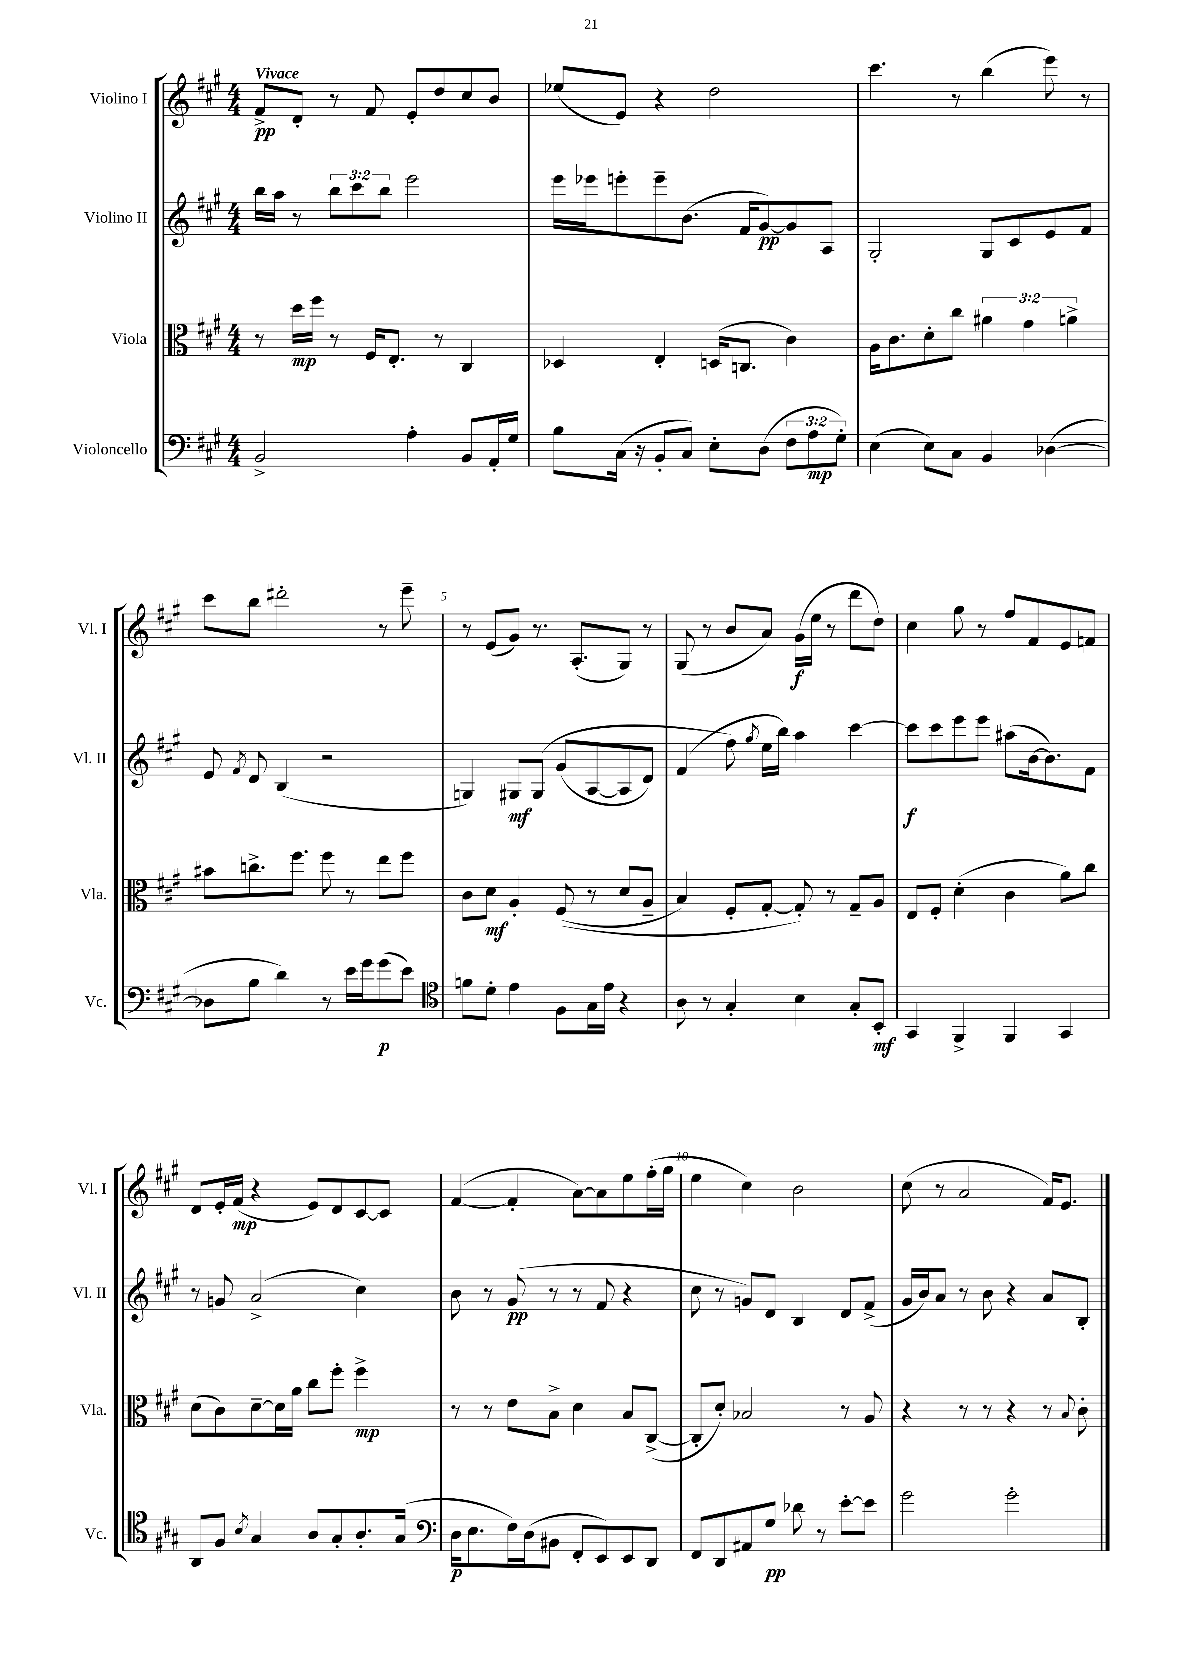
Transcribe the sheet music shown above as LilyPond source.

<<
\new StaffGroup <<
\new Staff = "s0" \with { instrumentName = "Violino I" shortInstrumentName = "Vl. I" } {
    \clef treble \key a \major \numericTimeSignature \time 4/4 \tempo "Vivace"
    \autoBeamOff fis'8[->\pp d'8]-. r8 fis'8 e'8[-. d''8 cis''8 b'8] |
    ees''8[( e'8]) r4 d''2 |
    cis'''4. r8 b''4( e'''8) r8 |
    cis'''8[ b''8] dis'''2-. r8 e'''8-- |
    r8 e'8[( gis'8]) r8. a8.[-.( gis8]) r8 |
    gis8( r8 b'8[ a'8]) gis'16[\f( e''16] r8 d'''8[ d''8]) |
    cis''4 gis''8 r8 fis''8[ fis'8 e'8 f'8] |
    d'8[ e'16-. fis'16]\mp( r4 e'8[) d'8 cis'8~ cis'8] |
    fis'4~( fis'4-. a'8[~) a'8 e''8 fis''16-.( gis''16] |
    e''4 cis''4) b'2 |
    cis''8( r8 a'2 fis'16[) e'8.] \bar "|." |
}
\new Staff = "s1" \with { instrumentName = "Violino II" shortInstrumentName = "Vl. II" } {
    \clef treble \key a \major \numericTimeSignature \time 4/4 \override Staff.TupletNumber.text = #tuplet-number::calc-fraction-text
    \autoBeamOff b''16[ a''16] r8 \tuplet 3/2 { b''8[ cis'''8 b''8] } e'''2 |
    e'''16[ ees'''16 e'''8-. e'''8-- b'8.]( fis'16[ gis'8~\pp) gis'8 a8] |
    gis2-. gis8[ cis'8 e'8 fis'8] |
    e'8 \acciaccatura { fis'8 } d'8 b4( r2 |
    g4) gis8[\mf gis8]\( gis'8[( a8~ a8 d'8]) |
    fis'4( fis''8\) \acciaccatura { gis''8 } e''16[ b''16]) a''4 cis'''4~ |
    cis'''8[\f cis'''8 e'''8 e'''8] ais''8[( b'16~ b'8.) fis'8] |
    r8 g'8 a'2->( cis''4) |
    b'8 r8 gis'8\pp( r8 r8 fis'8 r4 |
    cis''8 r8 g'8[) d'8] b4 d'8[ fis'8]->( |
    gis'16[ b'16) a'8] r8 b'8 r4 a'8[ b8]-. \bar "|." |
}
\new Staff = "s2" \with { instrumentName = "Viola" shortInstrumentName = "Vla." } {
    \clef alto \key a \major \numericTimeSignature \time 4/4 \override Staff.TupletNumber.text = #tuplet-number::calc-fraction-text
    \autoBeamOff r8 d''16[\mp fis''16] r8 fis16[ e8.]-. r8 cis4 |
    des4 e4-. d16[( c8.] cis'4) |
    a16[ cis'8. d'8-. cis''8] \tuplet 3/2 { ais'4 gis'4 a'4-> } |
    bis'8[ c''8.-> fis''8.] fis''8 r8 e''8[ fis''8] |
    cis'8[ d'8]\mf a4-. fis8(\( r8 d'8[ a8]-- |
    b4) fis8[-. gis8]~-. gis8-.\) r8 gis8[-- a8] |
    e8[ fis8]-. d'4-.( cis'4 a'8[) cis''8] |
    d'8[( cis'8) d'8~-- d'16 a'16] cis''8[ fis''8]-. fis''4->\mp |
    r8 r8 e'8[ b8]-> d'4 b8[ cis8]~->( |
    cis8[-. d'8]-.) bes2 r8 a8 |
    r4 r8 r8 r4 r8 \appoggiatura { b8 } cis'8-. \bar "|." |
}
\new Staff = "s3" \with { instrumentName = "Violoncello" shortInstrumentName = "Vc." } {
    \clef bass \key a \major \numericTimeSignature \time 4/4 \override Staff.TupletNumber.text = #tuplet-number::calc-fraction-text
    \autoBeamOff b,2-> a4-. b,8[ a,16-. gis16] |
    b8[ cis16]( r16 b,8[-. cis8]) e8[-. d8]( \tuplet 3/2 { fis8[ a8\mp gis8]-.) } |
    e4( e8[) cis8] b,4 des4~( |
    des8[ b8] d'4) r8 e'16[ gis'16 gis'8\p( e'8]) |
    \clef tenor f'8[ d'8]-. e'4 fis8[ gis16 e'16] r4 |
    a8 r8 gis4-. b4 gis8[-. b,8]-.\mf |
    gis,4 fis,4-> fis,4 gis,4 |
    a,8[ fis8] \acciaccatura { b8 } gis4 a8[ gis8-. a8.-. gis16]( |
    \clef bass d16[\p e8. fis16) d16( bis,8] fis,8[-. e,8) e,8 d,8] |
    fis,8[ d,8 ais,8 gis8]\pp des'8 r8 e'8[~-. e'8] |
    gis'2 gis'2-. \bar "|." |
}
>>
>>
\layout { \context { \Score \override BarNumber.break-visibility = ##(#f #t #t) barNumberVisibility = #(every-nth-bar-number-visible 5) } }
